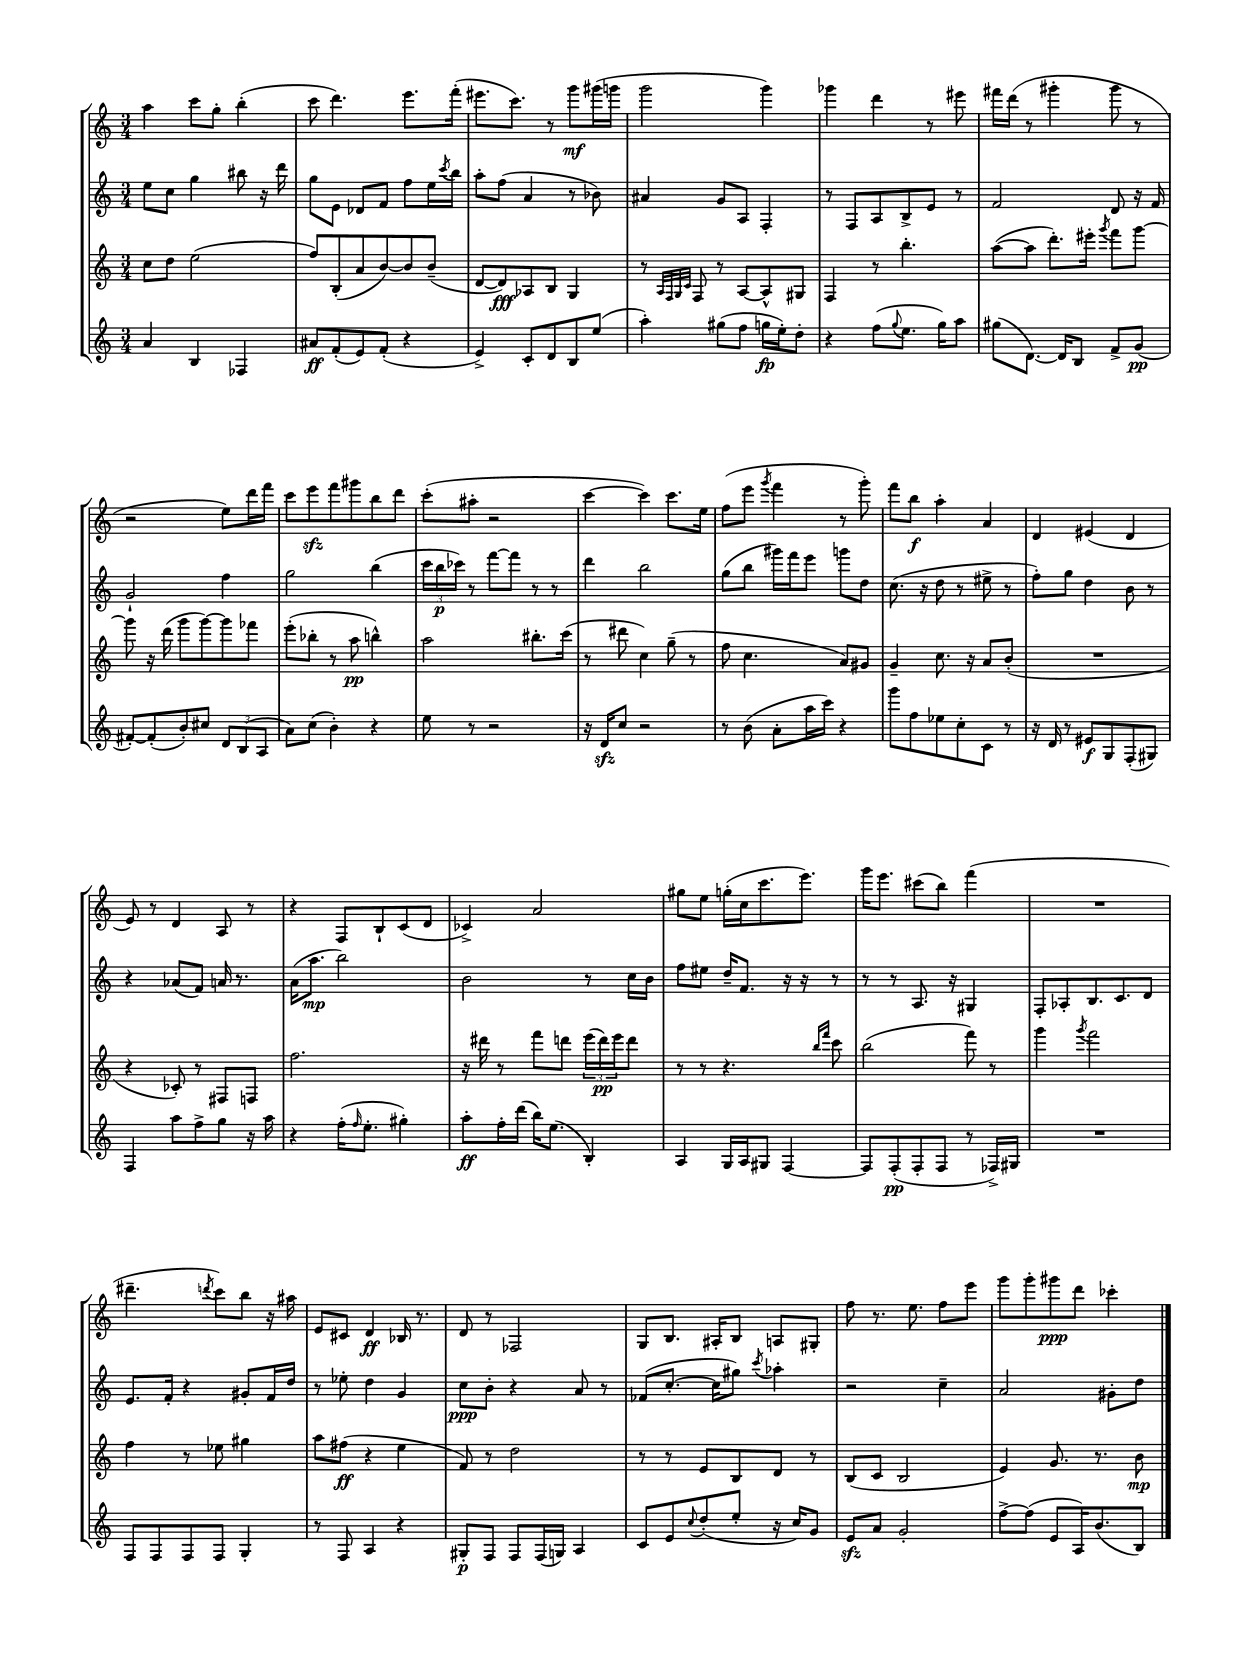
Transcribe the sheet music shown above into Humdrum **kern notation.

**kern	**dynam	**kern	**dynam	**kern	**dynam	**kern	**dynam
*part4	*part4	*part3	*part3	*part2	*part2	*part1	*part1
*staff4	*staff4	*staff3	*staff3	*staff2	*staff2	*staff1	*staff1
*clefG2	*	*clefG2	*	*clefG2	*	*clefG2	*
*k[]	*	*k[]	*	*k[]	*	*k[]	*
*M3/4	*	*M3/4	*	*M3/4	*	*M3/4	*
=5	=5	=5	=5	=5	=5	=5	=5
4a/	.	8cc\L	.	8ee\L	.	4aa\	.
.	.	8dd\J	.	8cc\J	.	.	.
4B/	.	(2ee\	.	4gg\	.	8ccc\L	.
.	.	.	.	.	.	8gg'\J	.
4F-X/	.	.	.	8bb#X\	.	(4bb'\	.
.	.	.	.	16r	.	.	.
.	.	.	.	16ddd\	.	.	.
=6	=6	=6	=6	=6	=6	=6	=6
8a#X/L	ff	8ff/L)	.	8gg\L	.	8ccc\	.
(8f'/	.	(8B'/	.	8e\J	.	4.ddd\)	.
8e/)	.	8a/	.	8d-X/L	.	.	.
(8f'/J	.	[8b/)	.	8f/J	.	.	.
4r	.	8b/]	.	8ff\L	.	8.eee\L	.
.	.	(8b~/J	.	16ee\L	.	.	.
.	.	.	.	8qccc/	.	.	.
.	.	.	.	16bb\JJ	.	(16fff'\Jk	.
=7	=7	=7	=7	=7	=7	=7	=7
4e^/)	.	[8d/L	.	8aa'\L	.	8.eee#X\L	.
.	.	8d/])	fff	(8ff\J	.	.	.
.	.	.	.	.	.	8.ccc\J)	.
8c'/L	.	8A-X/	.	4a/	.	.	.
8d/	.	8B/J	.	.	.	8r	.
8B/	.	4G/	.	8r	.	8ggg\L	mf
(8ee/J	.	.	.	8b-X\)	.	(16ggg#X\L	.
.	.	.	.	.	.	16gggn\JJ	.
=8	=8	=8	=8	=8	=8	=8	=8
4aa'\)	.	8r	.	4a#X/	.	2ggg\	.
.	.	32qqA/LLL	.	.	.	.	.
.	.	32qqF/	.	.	.	.	.
.	.	32qqG/	.	.	.	.	.
.	.	32qqc/JJJ	.	.	.	.	.
.	.	8F/	.	.	.	.	.
(8gg#X\L	.	8r	.	8g/L	.	.	.
8ff\J	.	[8A/L	.	8A/J	.	.	.
16ggn\LL	fp	8A^^/]	.	4F'/	.	4ggg\)	.
16ee'\J)	.	.	.	.	.	.	.
8dd'\J	.	8G#X/J	.	.	.	.	.
=9	=9	=9	=9	=9	=9	=9	=9
4r	.	4F/	.	8r	.	4ggg-X\	.
.	.	.	.	8F/L	.	.	.
(8ff\L	.	8r	.	8A/	.	4ddd\	.
8qqgg/	.	.	.	.	.	.	.
8.ee\J	.	4.bb'\	.	8B^/	.	.	.
.	.	.	.	8e/J	.	8r	.
16gg\KL)	.	.	.	.	.	.	.
8aa\J	.	.	.	8r	.	8eee#X\	.
=10	=10	=10	=10	=10	=10	=10	=10
(8gg#X\L	.	([8aa\L	.	2f/	.	16fff#X\LL	.
.	.	.	.	.	.	(16ddd\JJ	.
[8.d\J)	.	8aa\J]	.	.	.	8r	.
.	.	8.ddd'\L)	.	.	.	4ggg#X'\	.
16d/KL]	.	.	.	.	.	.	.
8B/J	.	.	.	.	.	.	.
.	.	16eee#X'\Jk	.	.	.	.	.
.	.	8qggg/	.	.	.	.	.
8f^/L	.	8fff\L	.	8d/	.	8ggg#\	.
(8g/J	pp	[8ggg\J	.	16r	.	8r	.
.	.	.	.	16f/	.	.	.
!!LO:LB:g=z
=11	=11	=11	=11	=11	=11	=11	=11
[8f#X'/L)	.	8ggg\]	.	2g`/	.	2r	.
(8f#'/]	.	16r	.	.	.	.	.
.	.	(16ddd\	.	.	.	.	.
8b'/)	.	8ggg\L	.	.	.	.	.
8cc#X/J	.	[8ggg\)	.	.	.	.	.
12d/L	.	8ggg\]	.	4ff\	.	8ee\L)	.
(12B/	.	.	.	.	.	.	.
.	.	8fff-X\J	.	.	.	16ddd\L	.
12A/J	.	.	.	.	.	.	.
.	.	.	.	.	.	16fff\JJ	.
=12	=12	=12	=12	=12	=12	=12	=12
8a\L)	.	(8eee'\L	.	2gg\	.	8ccc\L	.
(8cc\J	.	8bb-X'\J	.	.	.	8eeezz\	.
4b'\)	.	8r	.	.	.	8fff\	.
.	.	8aa\	pp	.	.	8ggg#X\	.
4r	.	4bbn^^\)	.	(4bb\	.	8bb\	.
.	.	.	.	.	.	8ddd\J	.
=13	=13	=13	=13	=13	=13	=13	=13
8ee\	.	2aa\	.	24ccc\LL	.	(8ccc'\L	.
.	.	.	.	24bb\	p	.	.
.	.	.	.	24ccc-X\JJ)	.	.	.
8r	.	.	.	8r	.	8aa#X'\J	.
2r	.	.	.	[8fff\L	.	2r	.
.	.	.	.	8fff\J]	.	.	.
.	.	8.bb#X'\L	.	8r	.	.	.
.	.	.	.	8r	.	.	.
.	.	(16ccc\Jk	.	.	.	.	.
=14	=14	=14	=14	=14	=14	=14	=14
16r	.	8r	.	4ddd\	.	[4ccc\	.
16dzz/KL	.	.	.	.	.	.	.
8cc/J	.	8ddd#X\	.	.	.	.	.
2r	.	4cc\)	.	2bb\	.	4ccc\])	.
.	.	(8gg~\	.	.	.	8.ccc\L	.
.	.	8r	.	.	.	.	.
.	.	.	.	.	.	16ee\Jk	.
=15	=15	=15	=15	=15	=15	=15	=15
8r	.	8ff\	.	(8gg\L	.	(8ff\L	.
(8b\	.	4.cc\	.	8bb\J	.	8eee\J	.
.	.	.	.	.	.	8qggg/	.
8a'\L	.	.	.	16ggg#X\LL)	.	4fff\	.
.	.	.	.	16fff\J	.	.	.
16aa\L	.	.	.	8eee\J	.	.	.
16ccc\JJ)	.	.	.	.	.	.	.
4r	.	8a/L)	.	8gggn\L	.	8r	.
.	.	8g#X/J	.	8dd\J	.	8ggg'\)	.
=16	=16	=16	=16	=16	=16	=16	=16
8ggg\L	.	4g~/	.	(8.cc\	.	8fff\L	.
8ff\	.	.	.	.	.	8bb\J	f
.	.	.	.	16r	.	.	.
8ee-X\	.	8.cc\	.	8dd\	.	4aa'\	.
8cc'\	.	.	.	8r	.	.	.
.	.	16r	.	.	.	.	.
8c\J	.	8a/L	.	8ee#X^\	.	4a/	.
8r	.	(8b'/J	.	8r	.	.	.
=17	=17	=17	=17	=17	=17	=17	=17
16r	.	2.r	.	8ff'\L)	.	4d/	.
16d/	.	.	.	.	.	.	.
8r	.	.	.	8gg\J	.	.	.
8e#X/L	f	.	.	4dd\	.	(4e#X/	.
8G/	.	.	.	.	.	.	.
(8F'/	.	.	.	8b\	.	4d/	.
8G#X/J)	.	.	.	8r	.	.	.
!!LO:LB:g=z
=18	=18	=18	=18	=18	=18	=18	=18
4F/	.	4r	.	4r	.	8e/)	.
.	.	.	.	.	.	8r	.
8aa\L	.	8c-X'/)	.	(8a-X/L	.	4d/	.
8ff^\	.	8r	.	8f/J)	.	.	.
8gg\J	.	8F#X/L	.	16an/	.	8A/	.
.	.	.	.	8.r	.	.	.
16r	.	8Fn/J	.	.	.	8r	.
16aa\	.	.	.	.	.	.	.
=19	=19	=19	=19	=19	=19	=19	=19
4r	.	2.ff\	.	(16a\KL	.	4r	.
.	.	.	.	8.aa\J	mp	.	.
(16ff'\KL	.	.	.	2bb\)	.	8F/L	.
16qqff/	.	.	.	.	.	.	.
8.ee'\J	.	.	.	.	.	.	.
.	.	.	.	.	.	8B`/	.
4gg#X'\)	.	.	.	.	.	(8c/	.
.	.	.	.	.	.	8d/J	.
=20	=20	=20	=20	=20	=20	=20	=20
8aa'\L	ff	16r	.	2b\	.	4c-X^/)	.
.	.	16ddd#X\	.	.	.	.	.
16ff'\L	.	8r	.	.	.	.	.
(16ddd\JJ	.	.	.	.	.	.	.
16bb\KL)	.	8fff\L	.	.	.	2a/	.
(8.ee\J	.	.	.	.	.	.	.
.	.	8dddn\J	.	.	.	.	.
4B'/)	.	(24eee\LL	.	8r	.	.	.
.	.	24ddd\)	pp	.	.	.	.
.	.	24eee\J	.	.	.	.	.
.	.	8ddd\J	.	16cc\LL	.	.	.
.	.	.	.	16b\JJ	.	.	.
=21	=21	=21	=21	=21	=21	=21	=21
4A/	.	8r	.	8ff\L	.	8gg#X\L	.
.	.	8r	.	8ee#X\J	.	8ee\J	.
16G/LL	.	4.r	.	16dd~/KL	.	(16ggn'\LL	.
16A/J	.	.	.	8.f/J	.	16cc\J	.
8G#X/J	.	.	.	.	.	8.ccc\	.
[4F/	.	.	.	16r	.	.	.
.	.	.	.	16r	.	8.eee\J)	.
.	.	16qqbb/LL	.	.	.	.	.
.	.	16qqfff/JJ	.	.	.	.	.
.	.	8ccc\	.	8r	.	.	.
=22	=22	=22	=22	=22	=22	=22	=22
8F/L]	.	(2bb\	.	8r	.	16ggg\KL	.
.	.	.	.	.	.	8.eee\J	.
(8F'/	pp	.	.	8r	.	.	.
8F'/	.	.	.	8.A/	.	(8ccc#X\L	.
8F/J	.	.	.	.	.	8bb\J)	.
.	.	.	.	16r	.	.	.
8r	.	8fff\)	.	4G#X/	.	(4fff\	.
16F-X^/LL)	.	8r	.	.	.	.	.
16G#X/JJ	.	.	.	.	.	.	.
=23	=23	=23	=23	=23	=23	=23	=23
2.r	.	4ggg\	.	8F'/L	.	2.r	.
.	.	.	.	8A-X'/	.	.	.
.	.	8qggg/	.	.	.	.	.
.	.	2fff\	.	8.B/	.	.	.
.	.	.	.	8.c/	.	.	.
.	.	.	.	8d/J	.	.	.
!!LO:LB:g=z
=24	=24	=24	=24	=24	=24	=24	=24
8F/L	.	4ff\	.	8.e/L	.	4.ddd#X~\	.
8F/	.	.	.	.	.	.	.
.	.	.	.	16f'/Jk	.	.	.
8F/	.	8r	.	4r	.	.	.
.	.	.	.	.	.	8qdddn/	.
8F/J	.	8ee-X\	.	.	.	8ccc\L)	.
4G'/	.	4gg#X\	.	8g#X'/L	.	8bb\J	.
.	.	.	.	16f/L	.	16r	.
.	.	.	.	16dd/JJ	.	16aa#X\	.
=25	=25	=25	=25	=25	=25	=25	=25
8r	.	8aa\L	.	8r	.	8e/L	.
8F/	.	(8ff#X\J	ff	8ee-X'\	.	8c#X/J	.
4A/	.	4r	.	4dd\	.	4d/	ff
4r	.	4ee\	.	4g/	.	16B-X/	.
.	.	.	.	.	.	8.r	.
=26	=26	=26	=26	=26	=26	=26	=26
8G#X'/L	p	8f/)	.	8cc\L	ppp	8d/	.
8F/J	.	8r	.	8b'\J	.	8r	.
8F/L	.	2dd\	.	4r	.	2F-X/	.
(16F/L	.	.	.	.	.	.	.
16Gn/JJ)	.	.	.	.	.	.	.
4A/	.	.	.	8a/	.	.	.
.	.	.	.	8r	.	.	.
=27	=27	=27	=27	=27	=27	=27	=27
8c/L	.	8r	.	(8f-X/L	.	8G/L	.
8e/	.	8r	.	[8.cc'/J	.	8.B/J	.
8qqcc/	.	.	.	.	.	.	.
(8dd'/	.	8e/L	.	.	.	.	.
.	.	.	.	16cc\KL]	.	16A#X'/KL	.
8ee'/J	.	8B/	.	8gg#X\J)	.	8B/J	.
.	.	.	.	8qccc/	.	.	.
16r	.	8d/J	.	4aa-X'\	.	8An/L	.
16cc/KL)	.	.	.	.	.	.	.
8g/J	.	8r	.	.	.	8G#X'/J	.
=28	=28	=28	=28	=28	=28	=28	=28
8ezz/L	.	(8B/L	.	2r	.	8ff\	.
8a/J	.	8c/J	.	.	.	8.r	.
2g'/	.	2B/	.	.	.	.	.
.	.	.	.	.	.	8.ee\	.
.	.	.	.	4cc~\	.	8ff\L	.
.	.	.	.	.	.	8eee\J	.
=29	=29	=29	=29	=29	=29	=29	=29
[8ff^\L	.	4e/)	.	2a/	.	8ggg\L	.
(8ff\J]	.	.	.	.	.	8ggg'\	.
8e/L	.	8.g/	.	.	.	8ggg#X\	ppp
16A/K)	.	.	.	.	.	8ddd\J	.
(8.b/	.	8.r	.	.	.	.	.
.	.	.	.	8g#X'\L	.	4ccc-X'\	.
8B/J)	.	8b\	mp	8dd\J	.	.	.
==	==	==	==	==	==	==	==
*-	*-	*-	*-	*-	*-	*-	*-
